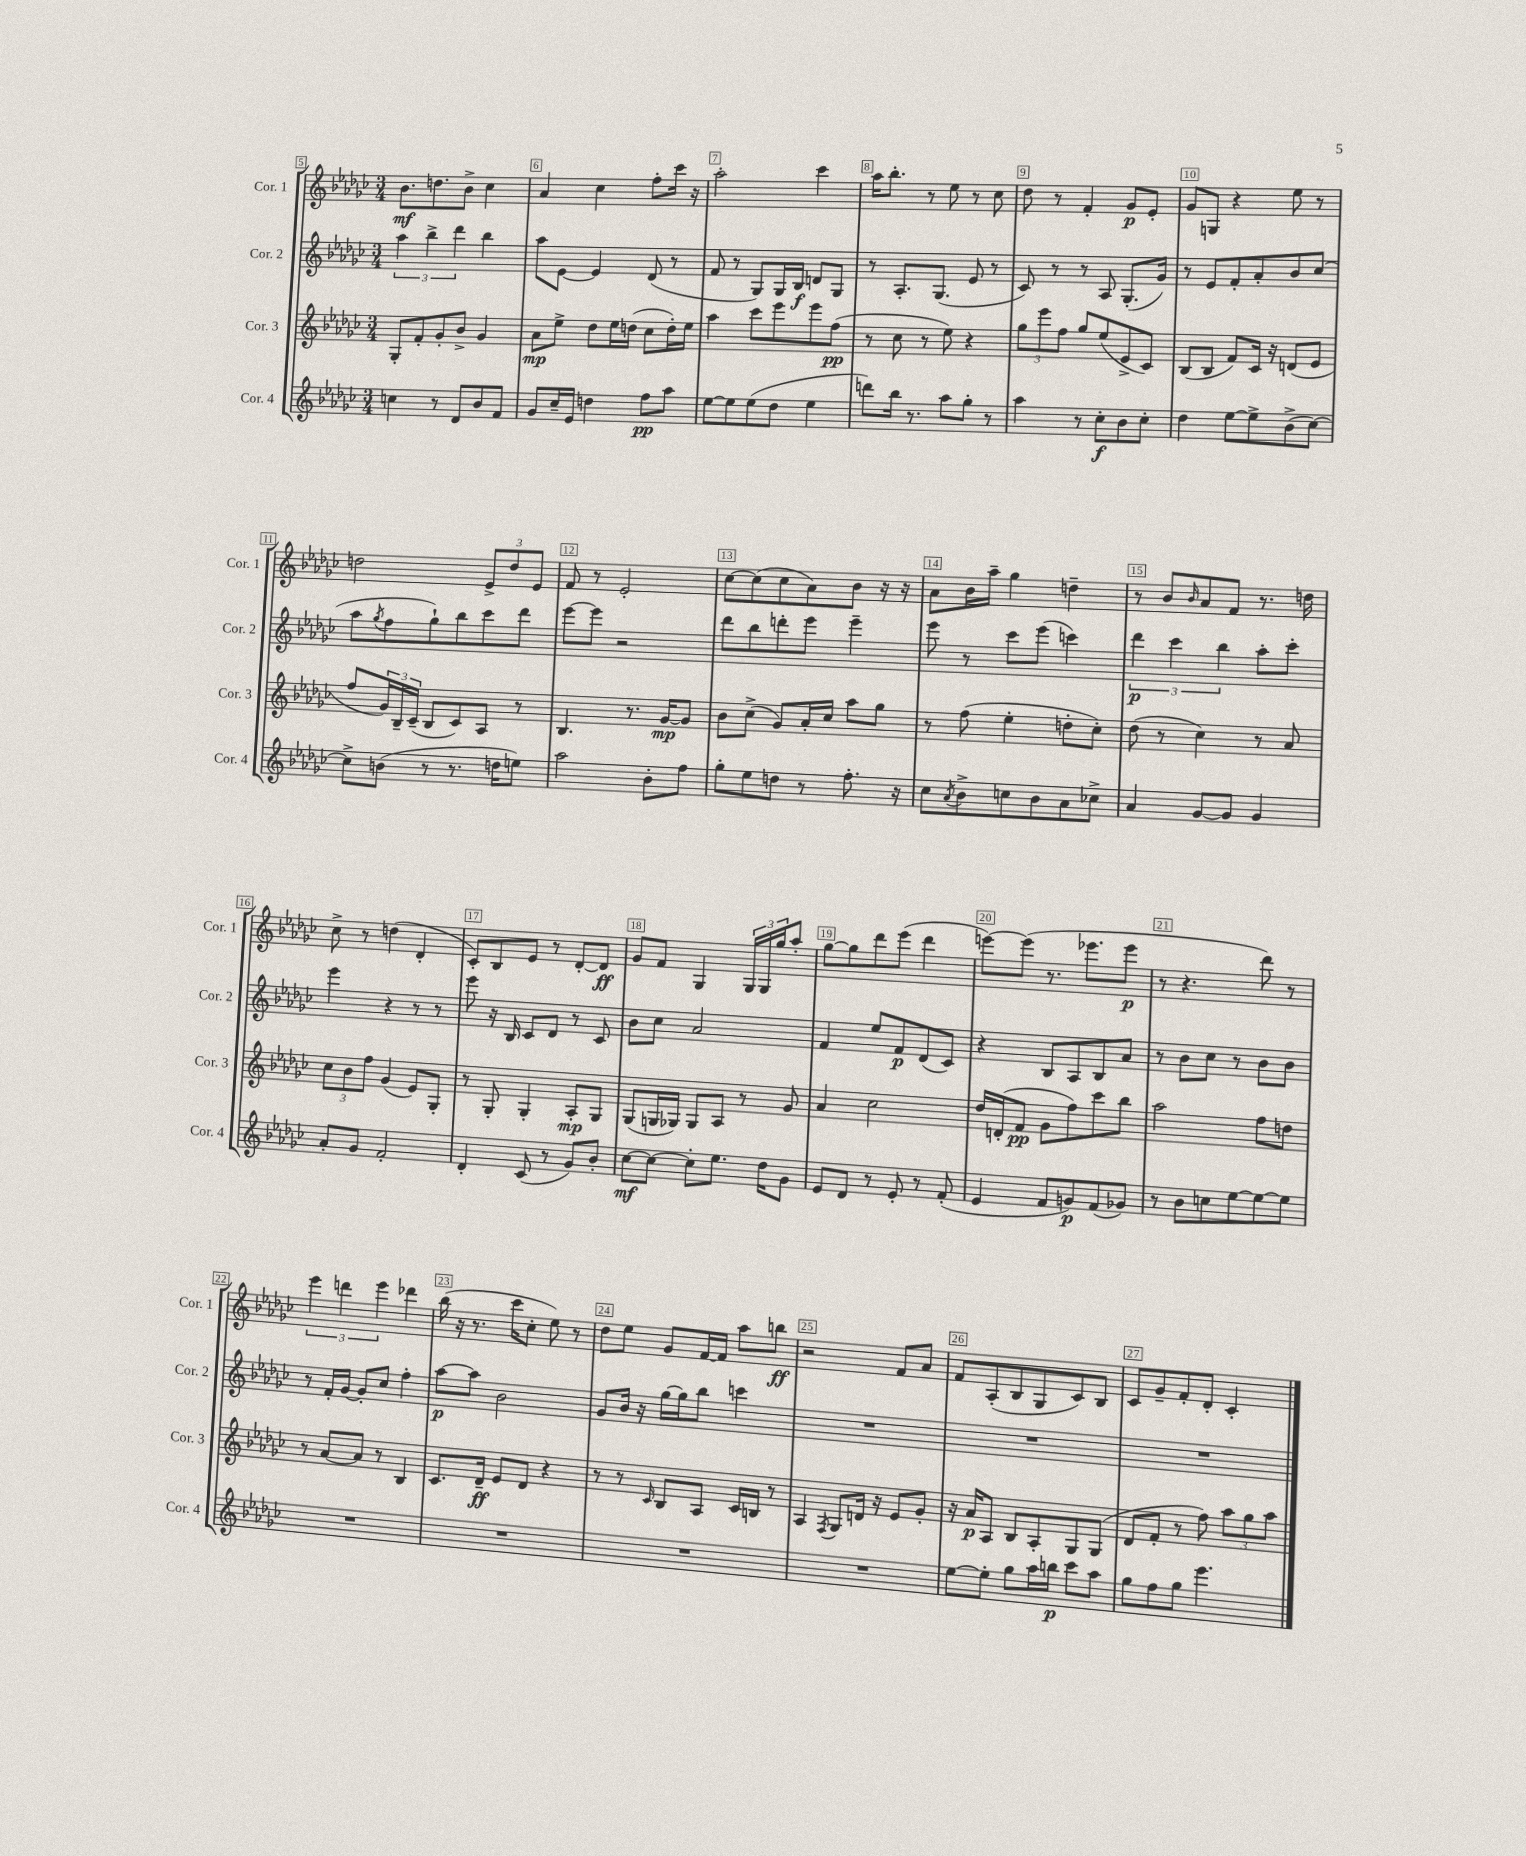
<<
\new StaffGroup <<
\new Staff = "s0" \with { instrumentName = "Cor. 1" shortInstrumentName = "Cor. 1" } {
    \clef treble \key ges \major \numericTimeSignature \time 3/4
    bes'8.\mf d''8. bes'8-> ces''4 |
    aes'4 ces''4 f''8-. ces'''16 r16 |
    aes''2-. ces'''4 |
    aes''16 bes''8.-. r8 ees''8 r8 ces''8 |
    des''8 r8 f'4-. ges'8\p ees'8-. |
    ges'8 g8 r4 ees''8 r8 |
    d''2 \tuplet 3/2 { ees'8-> d''8 ees'8 } |
    f'8 r8 ees'2-. |
    ces''8~ ces''8( ces''8 aes'8) bes'8 r16 r16 |
    aes'8 bes'16 aes''16-- ges''4 d''4-- |
    r8 bes'8 \grace { bes'16 } aes'8 f'8 r8. d''16 |
    ces''8-> r8 d''4( des'4-. |
    ces'8-.) bes8 ees'8 r8 des'8~-. des'8\ff |
    ges'8 f'8 ges4 \tuplet 3/2 { ges16 ges16 ges''16 } aes''8-. |
    ges''8~ ges''8 des'''8 ees'''8( des'''4 |
    e'''8~) e'''8( r8. ees'''8. ees'''8\p |
    r8 r4. des'''8) r8 |
    \tuplet 3/2 { ees'''4 d'''4 ees'''4 } des'''4 |
    bes''16( r16 r8. ces'''16 ces''8-. ees''8) r8 |
    des''8 ees''8 ges'8 f'16~ f'16 aes''8 b''8\ff |
    r2 f'8 aes'8 |
    f'8 aes8-.( bes8 ges8 ces'8) bes8 |
    ces'8 ges'8-- f'8-. des'8-. ces'4-. \bar "|." |
}
\new Staff = "s1" \with { instrumentName = "Cor. 2" shortInstrumentName = "Cor. 2" } {
    \clef treble \key ges \major \numericTimeSignature \time 3/4
    \tuplet 3/2 { aes''4 bes''4-> des'''4 } bes''4 |
    aes''8 ees'8~ ees'4 des'8( r8 |
    f'8 r8 ges8) ges16 bes16\f d'8 ges8 |
    r8 aes8.-. ges8.( ees'8 r8 |
    ces'8) r8 r8 aes8 ges8.-.( ges'16) |
    r8 ees'8 f'8-. aes'8-. bes'8 ces''8( |
    aes''8 \acciaccatura { ges''8 } f''8 ges''8-!) bes''8 ces'''8 des'''8 |
    ees'''8~ ees'''8 r2 |
    des'''8 bes''8 d'''8-. ees'''8 ees'''4-- |
    ees'''8 r8 ces'''8 ees'''8( c'''4) |
    \tuplet 3/2 { des'''4\p ces'''4 bes''4 } aes''8-. ces'''8-. |
    ees'''4 r4 r8 r8 |
    ees'''8 r16 bes16 ces'8 des'8 r8 ces'8 |
    bes'8 ces''8 aes'2 |
    f'4 ees''8 f'8\p des'8( ces'8) |
    r4 bes8 aes8 bes8 aes'8 |
    r8 bes'8 ces''8 r8 bes'8 bes'8 |
    r8 f'16-. ges'16~ ges'8-. ces''8 f''4-. |
    aes''8~\p aes''8 bes'2 |
    ges'8 bes'16 r16 ges''16~ ges''16 bes''8 c'''4 |
    R2. |
    R2. |
    R2. \bar "|." |
}
\new Staff = "s2" \with { instrumentName = "Cor. 3" shortInstrumentName = "Cor. 3" } {
    \clef treble \key ges \major \numericTimeSignature \time 3/4
    ges8-. f'8-. ges'8-. bes'8-> ges'4 |
    aes'8\mp ees''8-> des''8 ees''16 d''16( ces''8 d''16-.) ees''16 |
    aes''4 ces'''8 ees'''8 ees'''8 f''8\pp( |
    r8 ces''8 r8 ees''8) r4 |
    \tuplet 3/2 { ges''8 ees'''8 f''8 } ges''8 ees''8( ees'8-> ces'8) |
    bes8( bes8 f'8) ces'16 r16 d'8( ees'8 |
    f''8 \tuplet 3/2 { ges'16) bes16-- ces'16--( } bes8 ces'8) aes8 r8 |
    bes4. r8. ges'16~\mp ges'8 |
    bes'8 ces''8->( ges'8) aes'16-. ces''16 aes''8 ges''8 |
    r8 f''8( ees''4-. d''8-. ces''8-.) |
    des''8( r8 ces''4) r8 aes'8 |
    \tuplet 3/2 { ces''8 bes'8 f''8 } ges'4( ees'8) ges8-. |
    r8 ges8-. ges4-. aes8-.\mp ges8 |
    ges8( g16 ges16) ges8 aes8 r8 ges'8 |
    aes'4 ces''2 |
    des''16 d'16-.( f'8\pp ges'8 f''8) ces'''8 bes''8 |
    aes''2 f''8 d''8 |
    r8 aes'8~ aes'8 r8 bes4 |
    ces'8. des'16--\ff ees'8 des'8 r4 |
    r8 r8 \grace { ces'16 } bes8 aes8 ces'16 b16 r8 |
    aes4 \acciaccatura { f8 } ges8 d'16 r16 ees'8 ges'8-. |
    r16 aes'16\p aes8 bes8 aes8-. ges8 ges8( |
    des'8 f'8-. r8 f''8) \tuplet 3/2 { aes''8 ges''8 aes''8 } \bar "|." |
}
\new Staff = "s3" \with { instrumentName = "Cor. 4" shortInstrumentName = "Cor. 4" } {
    \clef treble \key ges \major \numericTimeSignature \time 3/4
    c''4 r8 des'8 bes'8 f'8 |
    ges'8 ces''16-- ees'16 d''4 f''8\pp aes''8 |
    ees''8~ ees''8 ees''8( des''8 ees''4 |
    d'''8) bes''16 r8. aes''8 ges''8-. r8 |
    aes''4 r8 ces''8-.\f bes'8 ces''8-. |
    des''4 ees''8~ ees''8-> bes'8->( ces''8~) |
    ces''8-> b'8( r8 r8. d''16 e''8) |
    aes''2 bes'8-. f''8 |
    ges''8-. ees''8 d''8 r8 f''8.-. r16 |
    ces''8 \acciaccatura { aes'8 } bes'8-> c''8 bes'8 aes'8 ces''8-> |
    aes'4 ges'8~ ges'8 ges'4 |
    aes'8-. ges'8 f'2-. |
    des'4-. ces'8( r8 ges'8) bes'8-. |
    ces''8~\mf ces''8~ ces''8-. ees''8. des''16 ges'8 |
    ees'8 des'8 r8 ees'8-. r8 f'8-.( |
    ees'4 f'8 g'8\p) f'8( ges'8) |
    r8 bes'8 c''8 ees''8~ ees''8~ ees''8 |
    R2. |
    R2. |
    R2. |
    R2. |
    ees''8~ ees''8-. ges''8 aes''16 b''16\p ces'''8 aes''8 |
    ges''8 f''8 ges''8 ees'''4. \bar "|." |
}
>>
>>
\layout { \context { \Score currentBarNumber = #5 \override BarNumber.break-visibility = ##(#f #t #t) barNumberVisibility = #all-bar-numbers-visible \override BarNumber.stencil = #(make-stencil-boxer 0.1 0.3 ly:text-interface::print) } }
